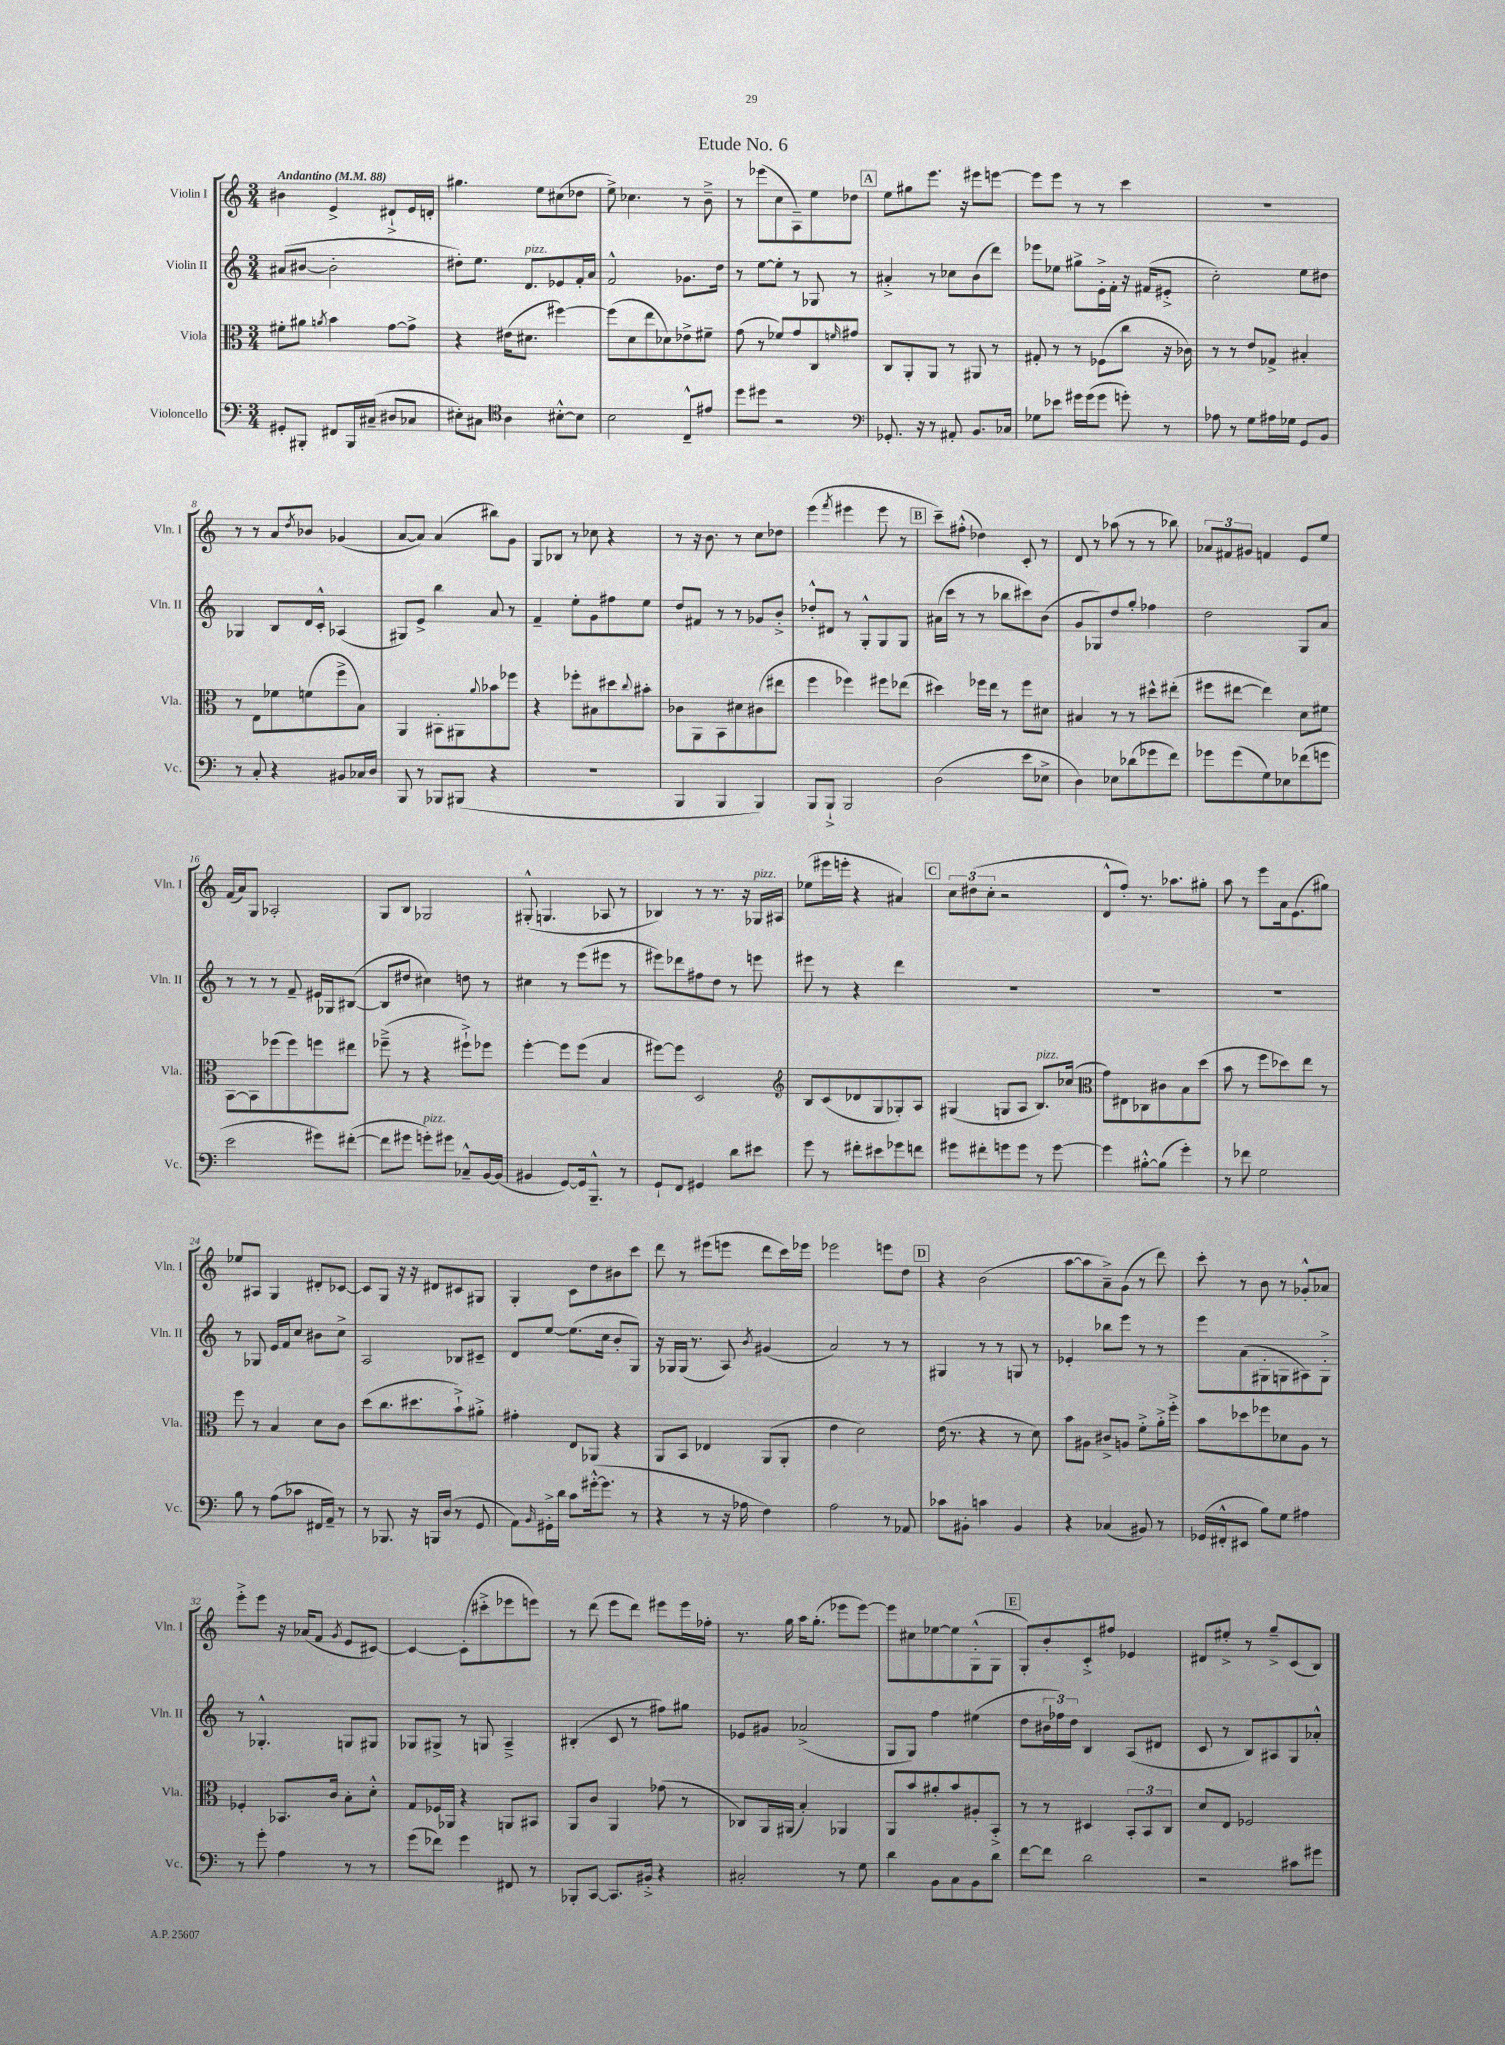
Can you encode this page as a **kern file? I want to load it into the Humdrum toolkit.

**kern	**kern	**kern	**kern
*staff4	*staff3	*staff2	*staff1
*clefF4	*clefC3	*clefG2	*clefG2
*k[]	*k[]	*k[]	*k[]
*M3/4	*M3/4	*M3/4	*M3/4
*MM88	*MM88	*MM88	*MM88
8GG#'	8f#'	(8a#	4b#
8BBB#'	8a#	[8b#	.
.	8qa	.	.
8FF#	4b	2b#']	4e^
16BBB#	.	.	.
(16C#~	.	.	.
8D#	[8g	.	8d#`^
8C-	8g^]	.	16e
.	.	.	16d'
=	=	=	=
8E#')	4r	8dd#')	4.gg#
8C#	.	8.ee	.
*clefC4	*	*	*
4A	(16e#	.	.
.	8.d#	8.d	.
.	.	.	8ee
[8B#'^^	[4ff#)	8e-	(8cc#
8B#]	.	16f'	8dd-
.	.	16a	.
=	=	=	=
2B	(8ff#]	2f^^	8ee^)
.	8d	.	4.cc-
.	8ee	.	.
.	8d-)	.	.
8C~^^	8e-^	8.g-	8r
8e#	8f#~	.	8b~^
.	.	16dd	.
=	=	=	=
8dd	(8g	8r	8r
8dd#	8r	[8ee	(8eee-
2r	8f-)	8ee']	8cc
.	8g	8r	8A~)
.	8C	8G-	8ee
.	16qqf	.	.
.	8g#	8r	8dd-
=	=	=	=
*clefF4	*	*	*
8.GG-'	8C	4a#'^	8ee
.	8AA'	.	8gg#
16r	.	.	.
8r	8AA	8r	8.eee
8AA#'	8r	8cc-	.
.	.	.	16r
8.BB	8AA#	(8b	8eee#
.	8r	8ddd)	[8eee
16C-	.	.	.
=	=	=	=
8G-	8G#'	8eee-	8eee]
8e-	8r	8ee-	8eee
16g#	8r	8gg#^	8r
(16g#	.	.	.
8g#	(8F-	16e'^	8r
.	.	16f'	.
8g')	8cc	16r	4ccc
.	.	(16f#	.
8r	16r	8e#'^	.
.	16c-)	.	.
=	=	=	=
8A-	8r	2cc')	2.r
8r	8r	.	.
8G	8e	.	.
16A#	8G-^	.	.
16G-	.	.	.
8GG	4B#'	8ee	.
8BB	.	8dd#	.
=	=	=	=
8r	8r	4G-	8r
8C'	8E	.	8r
4r	8f-	8B	8a
.	.	.	8qdd
.	(8f	16d	8b-
.	.	16c'^^	.
8BB#	8ff^	(4A-	(4g-
16C-	8B)	.	.
16D	.	.	.
=	=	=	=
8BBB	4AA	8G#)	[8a
8r	.	8e^	8a])
8BBB-	8BB#'	4bb	(4a
(8BBB#	8AA#	.	.
.	8qqa	.	.
4r	8b-	8a	8bb#)
.	8ff-	8r	8g
=	=	=	=
2.r	4r	4f~	8G
.	.	.	8B-
.	8ff-'	8ee'	8r
.	8B#	8g	8cc-
.	8dd#	8ff#	4r
.	8qqcc	.	.
.	8b#'	8ee	.
=	=	=	=
4BBB	8c-	8dd	8r
.	8AA	8f#	16r
.	.	.	8.b
4BBB	8BB	8r	.
.	8d#	8r	8r
4BBB)	(8c#	8g-	8cc
.	8ee#	8b'^	8dd-
=	=	=	=
8BBB	4ff	8dd-'^^	(4eee
8BBB`^	.	8d#	.
.	.	.	8qfff
2BBB	4ff-)	8r	4eee#
.	.	8G'^^	.
.	8ff#	8G	8eee#
.	(8ee-	8G	8r
=	=	=	=
(2D	4dd#)	(16a#	8ccc~)
.	.	16ccc	.
.	.	8r	(8ff#'^^
.	16ff-	8r	4dd-)
.	16ee	.	.
.	8r	8bb-	.
8e	8ff-	8ccc#)	8c'
8E-^	8d#	(8b	8r
=	=	=	=
4D)	4B#	8g	8d
.	.	8G-)	8r
8E-	8r	8dd	(8aa-
(8d-	8r	8gg'	8r
8g-	8dd#^^	4ff-	8r
8f)	(8ee#'	.	8bb-)
=	=	=	=
8g-	8ff#	2dd	12a-
.	.	.	12f#
(8g-	[8ee#	.	.
.	.	.	12g#
8G)	4ee#])	.	4f
8E-	.	.	.
(8f-	8d	8G	8e
8g	8f#	8a	8ee
=	=	=	=
2e	[8BB	8r	(16f
.	.	.	16a)
.	8BB]	8r	8G
.	(8ff-	8r	2A-'
.	8ff-)	8f~	.
8g#)	8ff	16e#	.
.	.	16G-	.
([8f#'	8ee#	([8B#	.
=	=	=	=
8f#]	(8ff-~^	8B#]	8G
8g#	8r	8dd#	8B
8g')	4r	4cc#)	2G-
8g#	.	.	.
8C-~^^	8ff#`^)	8dd	.
[16BB	8ff-	8r	.
(16BB]	.	.	.
=	=	=	=
4BB#	[4ff'	4cc#	(8G#'^^
.	.	.	4.G
[8GG)	8ff]	8r	.
16GG]	(8ff	(8eee	.
8.BBB~^^	.	.	.
.	4B	8eee#	8A-
8r	.	8r	8r
=	=	=	=
8GG`	[8ff#)	8eee#)	4B-)
8FF	8ff#]	8ddd-	.
4GG#	2D	8ff#	8r
.	.	8dd	8.r
8d	.	8r	.
.	.	.	16r
8e#	.	8eee	16G-
.	.	.	16A#
=	=	=	=
*	*clefG2	*	*
8g	8B	8eee#	(8ee-
8r	(8c	8r	16eee#
.	.	.	16eee'
8f#'	8d-	4r	4r
8e#	8G	.	.
8g-	8G-')	4ddd	4a#)
8f	8A	.	.
=	=	=	=
8g#	(4G#	2.r	12cc
.	.	.	(12dd#
8f#'	.	.	.
.	.	.	12cc'
8g	8G	.	2r
8g	8A	.	.
8r	8.B)	.	.
[8g	.	.	.
.	(16cc-	.	.
=	=	=	=
*	*clefC3	*	*
4g]	8g)	2.r	8d^^
.	8E#	.	8ff')
[8B#'^^	8C-	.	8.r
(8B#]	8c#	.	.
.	.	.	8.aa-
4g')	8B	.	.
.	(8dd	.	8gg#'
=	=	=	=
8r	8b	2.r	8aa
8f-	8r	.	8r
2G	8ff	.	8eee
.	8dd-)	.	16a
.	.	.	(8.e
.	8ee	.	.
.	8r	.	8gg#)
=	=	=	=
8B	8ff	8r	8ee-
8r	8r	8G-	8A#
(8A	4B	16e	4G
.	.	16f	.
8c-	.	8cc	.
16FF#	8d	8b#	8d#'
16AA~)	.	.	.
8r	8c	8cc^	[8c-
=	=	=	=
8r	(8dd	2A	8c-]
8.BBB-	8.cc	.	8G
.	.	.	16r
16r	8.dd#	.	16r
16BBB	.	.	8d#
(16D	.	.	.
8r	8b`^)	8B-	8c#
8GG	8a#'^	8c#~	8G#
=	=	=	=
8AA)	4g#'	8d	4G'
16qqBB	.	.	.
16GG#'^	.	[8ee	.
16d	.	.	.
8c	8E	(8.ee]	8c
([16g#'^^	8AA-	.	8dd
8.g#]	.	16cc	.
.	4r	8b'	8b#
8r	.	8G)	8ccc
=	=	=	=
4r	8AA	16r	8ddd
.	.	16G-	.
.	8BB	(16G-	8r
.	.	8.r	.
8r	4E-	.	(8eee#
16r	.	8A)	8eee
16A-	.	.	.
.	.	8qb	.
4F)	(8AA	(4g#	8ddd
.	8AA'	.	16ccc)
.	.	.	16eee-
=	=	=	=
2A	4e	2a)	2eee-
.	2d)	.	.
8r	.	8r	8eee
8AA-	.	8r	8dd
=	=	=	=
8c-	(16e	4G#	4r
.	8.r	.	.
8BB#'	.	.	.
4c	4r	8r	(2b
.	.	8r	.
4BB#	8r	8G	.
.	8d)	8r	.
=	=	=	=
4r	8b	4e-'	[8aa
.	8A#	.	8aa]
(4C-	8c#^	8bb-	8a~^)
.	8A	8eee	(8g
8BB#)	8f'^	8r	8r
8r	16a'^	8r	8ddd)
.	16ff'^	.	.
=	=	=	=
(16GG-	8b	8eee	8ccc'
16FF#'^^	.	.	.
8EE#	8dd-	(8a	8r
8B)	8ff-	8G#'	8b
8G	8d-	8G	8r
4A#	8A	8A#)	8g-'^^
.	8r	8G'^	8a-
=	=	=	=
8r	4F-'	8r	8eee'^
8g'	.	4.G-'^^	8eee
4A	8.BB-	.	16r
.	.	.	(16a-
.	.	.	8f
.	16c	.	.
.	.	.	8qg
8r	8B'	8G	8e
8r	8d'^^	8G#	[8c#)
=	=	=	=
(8g	8G	8G-	4c#_
8f-)	16F-	8G#^	.
.	16AA-	.	.
4g	4r	8r	(8c#']
.	.	8G	8ccc#'^
8FF#	8AA	4A~^	8eee-
8r	8BB#	.	8eee)
=	=	=	=
8BBB-'	8AA	(4B#'	8r
[8CC	8c	.	(8ddd
8.CC]	4AA	8c	8eee
.	.	8r	8ddd)
16BB#'^	.	.	.
4r	(8g-	8ff#)	8eee#
.	8r	8gg#	16eee#
.	.	.	16ff-'
=	=	=	=
2C#'	8C-)	8e-	8.r
.	16AA	8g#	.
.	(16AA#	.	16gg
.	4B')	(2a-^	16aa
.	.	.	(8.gg'
8r	4AA-	.	8eee-
8G	.	.	[8eee-)
=	=	=	=
4d	8AA	8G	8eee-]
.	8b	8G)	8cc#
8BB	8a#'	4ff	[8ee-
8C	8b	.	8ee-]
8BB	8A#'	(4ee#	(8G'^^
8d	8BB'^	.	8G
=	=	=	=
[8f	8r	8dd	8G')
8f]	8r	24b#	8b'
.	.	24ff-)	.
.	.	24dd	.
2d	4D#	4B	8c'^
.	.	.	8ff#
.	12BB'	(8A	4e-
.	12BB	.	.
.	.	8d#	.
.	12C	.	.
=	=	=	=
2r	8d	8c	8d#
.	8E	8r	8ee#'^
.	2F-	8B)	8r
.	.	8A#	8gg~^
8c#	.	8G	(8c
8g#	.	8a-'^^	8B)
==	==	==	==
*-	*-	*-	*-
